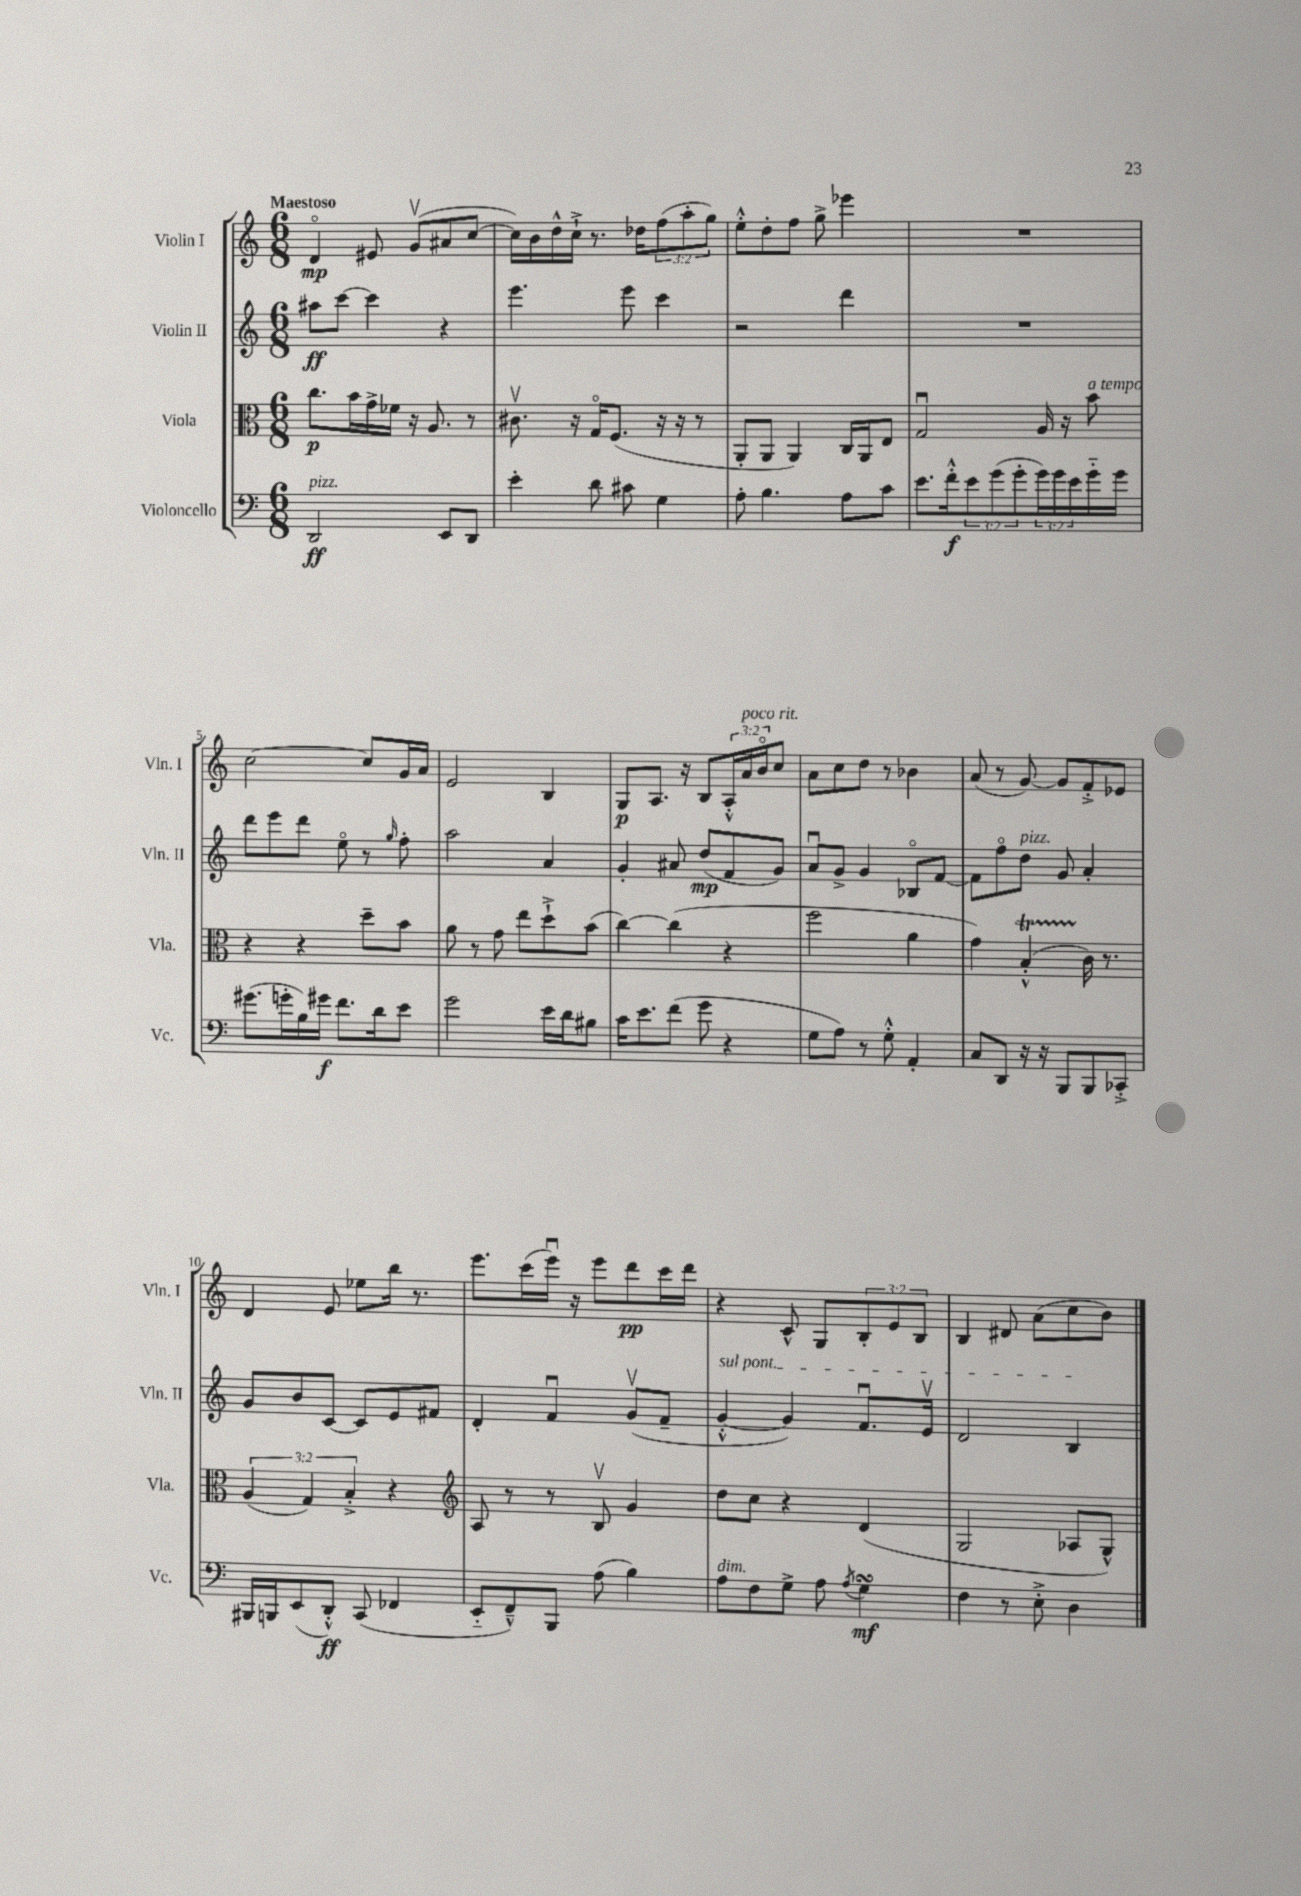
<<
\new StaffGroup <<
\new Staff = "s0" \with { instrumentName = "Violin I" shortInstrumentName = "Vln. I" } {
    \clef treble \key c \major \numericTimeSignature \time 6/8 \override Staff.TupletNumber.text = #tuplet-number::calc-fraction-text \tempo "Maestoso"
    d'4\flageolet\mp eis'8 g'8\upbow( ais'8 c''8~ |
    c''16) b'16 d''16-^ c''16-!-> r8. des''16 \tuplet 3/2 { f''8( a''8-. g''8) } |
    e''8-.-^ d''8-. f''8 g''8-> ees'''4 |
    R2. |
    c''2~ c''8 g'16 a'16 |
    e'2 b4 |
    g8\p a8. r16 b8 \tuplet 3/2 { a16-.-^ a'16^\markup { \italic "poco rit." } b'16\flageolet } c''8 |
    a'8 c''8 d''8 r8 bes'4 |
    a'8( r8 g'8~) g'8 f'8-.-> ees'8 |
    d'4 e'8 ees''8 b''16 r8. |
    e'''8. c'''16( e'''16\downbow) r16 e'''8 d'''8\pp c'''16 d'''16 |
    r4 c'8-^ g8 \tuplet 3/2 { b8-. e'8 b8 } |
    b4 dis'8 a'8( c''8 b'8) \bar "|." |
}
\new Staff = "s1" \with { instrumentName = "Violin II" shortInstrumentName = "Vln. II" } {
    \clef treble \key c \major \numericTimeSignature \time 6/8
    ais''8\ff c'''8~ c'''4 r4 |
    e'''4. e'''8 c'''4 |
    r2 d'''4 |
    R2. |
    d'''8 e'''8 d'''8 e''8\flageolet r8 \grace { g''16 } f''8-. |
    a''2 a'4 |
    g'4-. ais'8 d''8\mp( f'8 g'8) |
    a'8\downbow g'8-> g'4 bes8\flageolet f'8~ |
    f'8 f''8\flageolet d''8^\markup { \italic "pizz." } g'8 a'4-. |
    g'8 b'8 c'8~ c'8 e'8 fis'8 |
    d'4-. f'4\downbow g'8\upbow( f'8-- |
    \once \override TextSpanner.bound-details.left.text = \markup { \italic "sul pont." } g'4~-.-^\startTextSpan g'4) f'8.\downbow e'16\upbow |
    d'2 b4\stopTextSpan \bar "|." |
}
\new Staff = "s2" \with { instrumentName = "Viola" shortInstrumentName = "Vla." } {
    \clef alto \key c \major \numericTimeSignature \time 6/8 \override Staff.TupletNumber.text = #tuplet-number::calc-fraction-text
    c''8.\p b'16 g'16-> fes'16 r16 a8. r8 |
    cis'8.\upbow r16 g16\flageolet f8.( r16 r16 r8 |
    a,8-. a,8 a,4) c16 a,16 e8 |
    g2\downbow a16 r16 b'8^\markup { \italic "a tempo" } |
    r4 r4 d''8-- b'8 |
    a'8 r8 g'8 e''8 d''8-!-> b'8( |
    c''4~) c''4( r4 |
    f''2 a'4 |
    g'4) b4-.-^\startTrillSpan( c'16\stopTrillSpan) r8. |
    \tuplet 3/2 { a4( g4) b4-.-> } r4 |
    \clef treble a8 r8 r8 b8\upbow g'4 |
    d''8 c''8 r4 d'4( |
    g2 aes8 g8-^) \bar "|." |
}
\new Staff = "s3" \with { instrumentName = "Violoncello" shortInstrumentName = "Vc." } {
    \clef bass \key c \major \numericTimeSignature \time 6/8 \override Staff.TupletNumber.text = #tuplet-number::calc-fraction-text
    d,2\ff^\markup { \italic "pizz." } e,8 d,8 |
    e'4-. d'8 cis'8 g4 |
    a8-. b4. a8 c'8 |
    e'8. f'16-.-^\f \tuplet 3/2 { e'8 g'8( g'8-. } \tuplet 3/2 { g'16) g'16 e'16 } g'16-_ g'16 |
    gis'8.( g'16-. b16) gis'16\f f'8. d'16 e'8 |
    g'2 e'16 d'16 bis8 |
    c'16 e'8. f'8( g'8 r4 |
    g8 a8) r8 g8-.-^ a,4-. |
    c8 d,8 r16 r16 b,,8 b,,8 ces,8-.-> |
    bis,,16 b,,16 e,8( d,8-.-^\ff) c,8( fes,4 |
    e,8-_ f,8---^) b,,8 a8( b4) |
    a8^\markup { \italic "dim." } f8 g8-> a8 \acciaccatura { a8 } g4\turn\mf |
    f4 r8 e8-.-> d4 \bar "|." |
}
>>
>>
